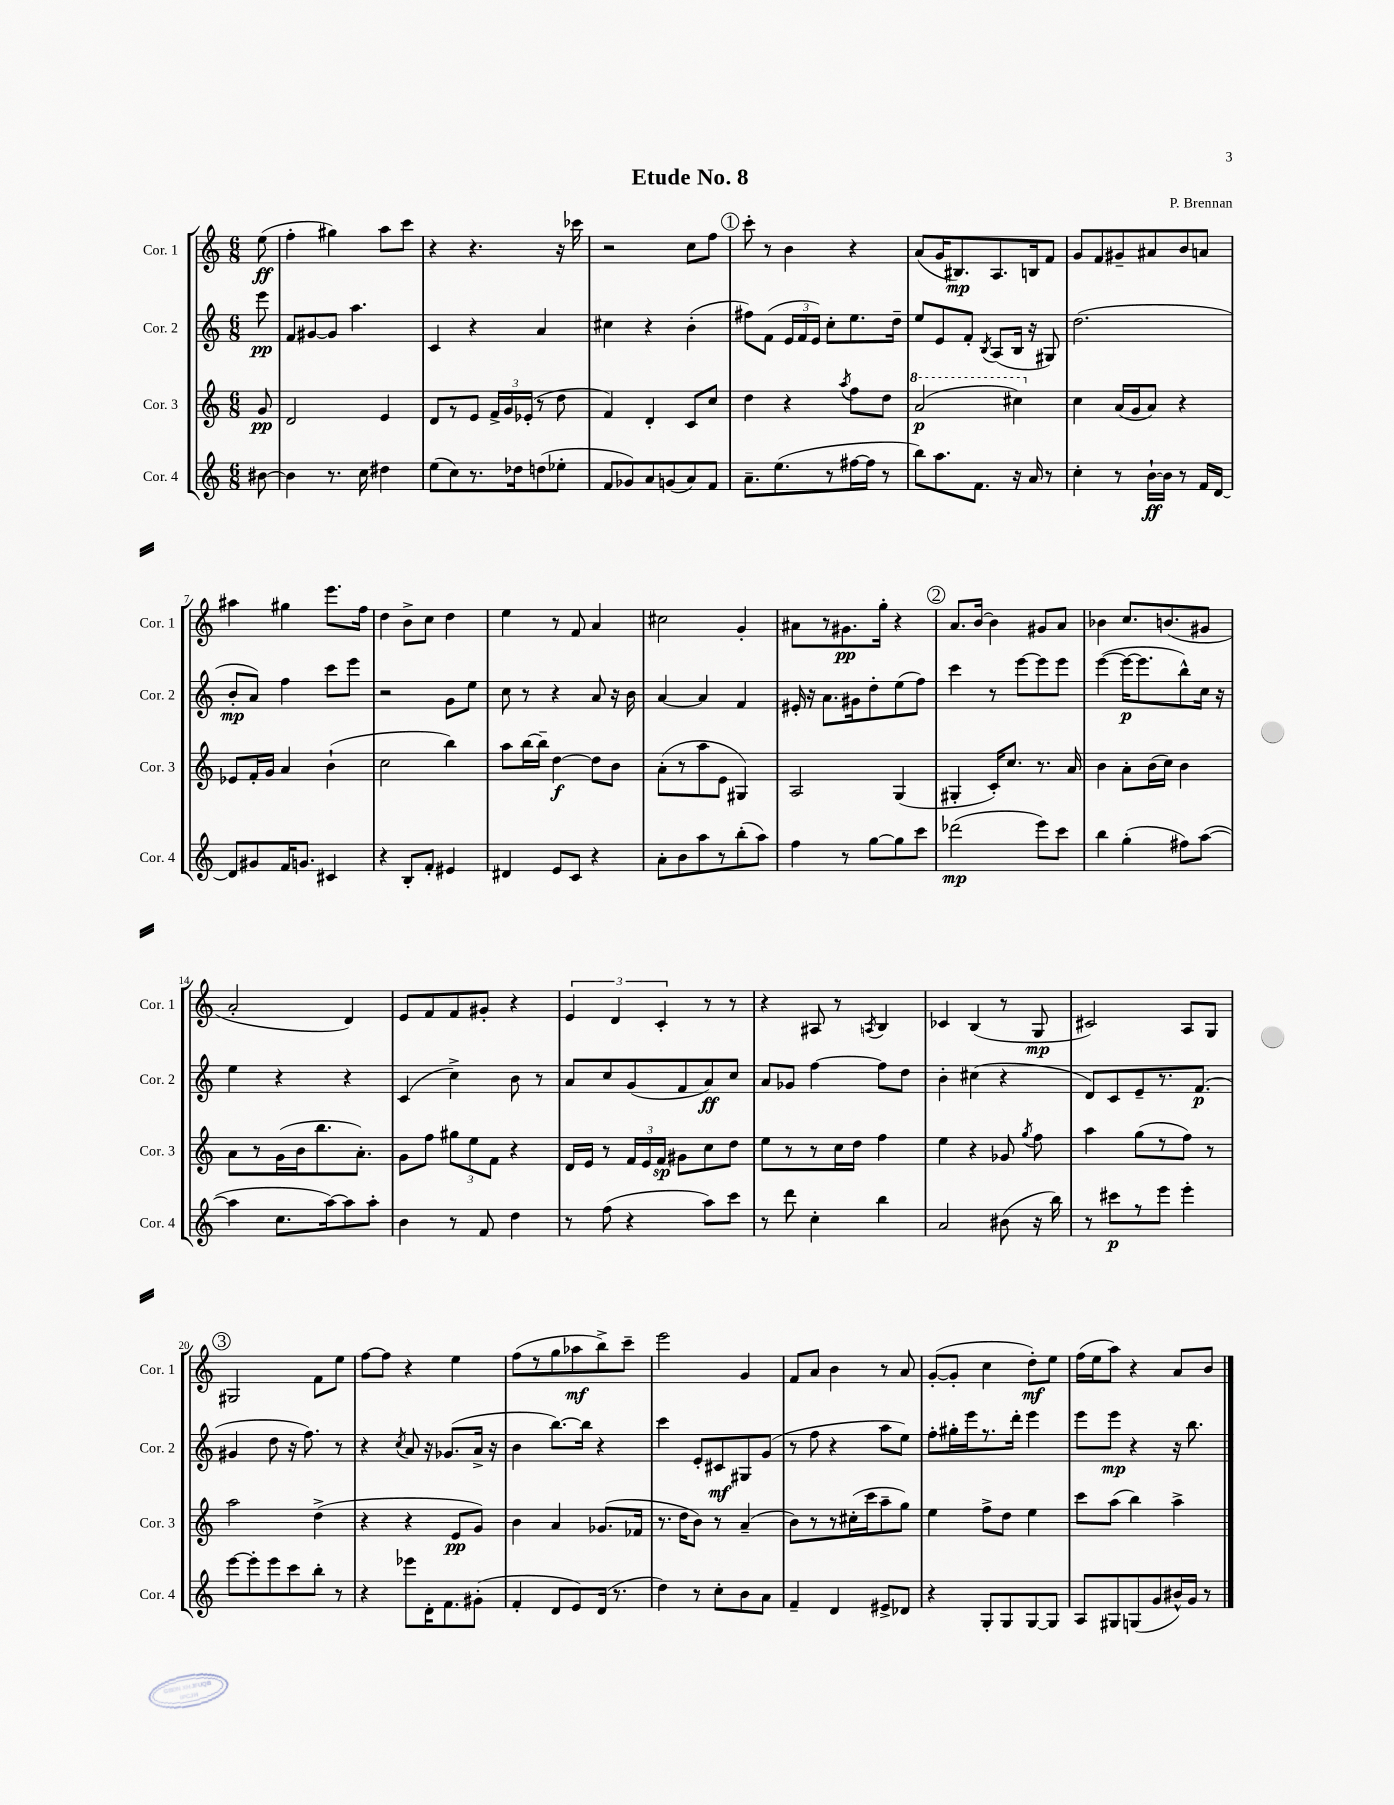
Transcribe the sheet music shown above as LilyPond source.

\header { title = "Etude No. 8" composer = "P. Brennan" }
<<
\new StaffGroup <<
\new Staff = "s0" \with { instrumentName = "Cor. 1" shortInstrumentName = "Cor. 1" } {
    \clef treble \key c \major \numericTimeSignature \time 6/8 \partial 8
    \autoBeamOff e''8\ff( |
    f''4-. gis''4) a''8[ c'''8] |
    r4 r4. r16 ces'''16 |
    r2 c''8[ f''8] |
    \mark \markup { \circle "1" } c'''8-. r8 b'4 r4 |
    a'8[( g'16 bis8.\mp) a8. b16 f'8] |
    g'8[ f'8 gis'8-- ais'8 b'8 a'8] |
    ais''4 gis''4 e'''8.[ f''16] |
    d''4 b'8[-> c''8] d''4 |
    e''4 r8 f'8 a'4 |
    cis''2 g'4-. |
    ais'8[ r8 gis'8.\pp g''16]-. r4 |
    \mark \markup { \circle "2" } a'8.[ b'16]~ b'4 gis'8[ a'8] |
    bes'4 c''8.[ b'8.( gis'8] |
    a'2-. d'4) |
    e'8[ f'8 f'8 gis'8]-. r4 |
    \tuplet 3/2 { e'4 d'4 c'4-. } r8 r8 |
    r4 ais8 r8 \acciaccatura { a8 } b4 |
    ces'4 b4( r8 g8\mp |
    cis'2) a8[ g8] |
    \mark \markup { \circle "3" } gis2 f'8[ e''8] |
    f''8[~ f''8] r4 e''4 |
    f''8[( r8 g''8 aes''8\mf b''8->) c'''8]-- |
    e'''2 g'4 |
    f'8[ a'8] b'4 r8 a'8 |
    g'8[~-.( g'8]-. c''4 d''8[-.\mf) e''8] |
    f''16[( e''16 a''8]) r4 a'8[ b'8] \bar "|." |
}
\new Staff = "s1" \with { instrumentName = "Cor. 2" shortInstrumentName = "Cor. 2" } {
    \clef treble \key c \major \numericTimeSignature \time 6/8 \partial 8
    \autoBeamOff e'''8\pp |
    f'8[ gis'8~ gis'8] a''4. |
    c'4 r4 a'4 |
    cis''4 r4 b'4-.( |
    \mark \markup { \circle "1" } fis''8[) f'8]( \tuplet 3/2 { e'16[ f'16 e'16]) } c''8[-. e''8. d''16]-- |
    e''8[ e'8 f'8]-. \acciaccatura { b8 } a8[( b16] r16 gis8) |
    d''2.( |
    b'8[-.\mp a'8]) f''4 c'''8[ e'''8] |
    r2 g'8[ e''8] |
    c''8 r8 r4 a'8 r16 b'16 |
    a'4~ a'4 f'4 |
    eis'16-. r16 a'8.[ gis'16 d''8-. e''8( f''8]) |
    \mark \markup { \circle "2" } c'''4 r8 e'''8[~ e'''8 e'''8] |
    e'''4~( e'''16[~\p e'''8. b''8-^) c''16] r16 |
    e''4 r4 r4 |
    c'4( c''4->) b'8 r8 |
    a'8[ c''8 g'8( f'8 a'8\ff) c''8] |
    a'8[ ges'8] f''4~ f''8[ d''8] |
    b'4-. cis''4( r4 |
    d'8[) c'8 e'8-- r8. f'8.]\p( |
    \mark \markup { \circle "3" } gis'4 d''8 r16 f''8.) r8 |
    r4 \acciaccatura { c''8 } a'8 r16 ges'8.[( a'16]-> r16 |
    b'4 b''8.[~) b''16] r4 |
    c'''4 e'8[-. cis'8\mf gis8 g'8]( |
    r8 f''8 r4 a''8[ e''8]) |
    f''8[-. gis''16-. e'''16 r8. d'''16]-. e'''4 |
    e'''8[ e'''8]\mp r4 r16 b''8. \bar "|." |
}
\new Staff = "s2" \with { instrumentName = "Cor. 3" shortInstrumentName = "Cor. 3" } {
    \clef treble \key c \major \numericTimeSignature \time 6/8 \partial 8
    \autoBeamOff g'8\pp |
    d'2 e'4 |
    d'8[ r8 e'8] \tuplet 3/2 { f'16[-> g'16 ees'16]-.( } r8 d''8 |
    f'4) d'4-. c'8[ c''8] |
    \mark \markup { \circle "1" } d''4 r4 \acciaccatura { a''8 } f''8[ d''8] |
    \ottava #1 a''2\p( cis'''4) \ottava #0 |
    c''4 a'16[( g'16 a'8]) r4 |
    ees'8[ f'16-. g'16] a'4 b'4-!( |
    c''2 b''4) |
    a''8[ b''16~ b''16]-- d''4~\f d''8[ b'8] |
    a'8[-.( r8 a''8 e'8] gis4) |
    a2 g4( |
    \mark \markup { \circle "2" } gis4-. c'16[-.) c''8.] r8. a'16 |
    b'4 a'8[-. b'16( c''16]) b'4 |
    a'8[ r8 g'16( b'16 b''8. a'8.]-.) |
    g'8[ f''8] \tuplet 3/2 { gis''8[ e''8 f'8] } r4 |
    d'16[ e'16] r8 \tuplet 3/2 { f'16[ e'16 f'16]\sp } gis'8[ c''8 d''8] |
    e''8[ r8 r8 c''16 d''16] f''4 |
    e''4 r4 ges'8 \acciaccatura { g''8 } f''8 |
    a''4 g''8[( r8 f''8]) r8 |
    \mark \markup { \circle "3" } a''2 d''4->( |
    r4 r4 e'8[\pp g'8]) |
    b'4 a'4 ges'8.[( fes'16] |
    r8. d''16[ b'8]) r8 a'4--( |
    b'8[) r8 r8 cis''16-.( c'''16 a''8-- g''8]) |
    e''4 f''8[-> d''8] e''4 |
    c'''8[ a''8]( b''4) a''4-> \bar "|." |
}
\new Staff = "s3" \with { instrumentName = "Cor. 4" shortInstrumentName = "Cor. 4" } {
    \clef treble \key c \major \numericTimeSignature \time 6/8 \partial 8
    \autoBeamOff bis'8~ |
    bis'4 r8. c''16 dis''4 |
    e''8[( c''8) r8. des''16 d''8( ees''8]-. |
    f'8[ ges'8) a'8 g'8( a'8) f'8] |
    \mark \markup { \circle "1" } a'8.[-- e''8.( r8 fis''16~ fis''16] r8 |
    b''8[) a''8. f'8.] r16 a'16 r8 |
    c''4-. r8 b'16[~-!\ff b'16] r8 f'16[ d'16]~ |
    d'8[ gis'8 f'16 g'8.] cis'4 |
    r4 b8[-. f'8]-. eis'4 |
    dis'4 e'8[ c'8] r4 |
    a'8[-. b'8 a''8 r8 b''8-.( a''8]) |
    f''4 r8 g''8[~ g''8 c'''8] |
    \mark \markup { \circle "2" } des'''2\mp( e'''8[) c'''8] |
    b''4 g''4-.( fis''8[) a''8]~( |
    a''4 c''8.[ a''16~) a''8 a''8]-. |
    b'4 r8 f'8 d''4 |
    r8 f''8( r4 a''8[) c'''8] |
    r8 d'''8 c''4-. b''4 |
    a'2 bis'8( r16 b''16) |
    r8 cis'''8[\p r8 e'''8] e'''4-. |
    \mark \markup { \circle "3" } e'''8[~ e'''8-. e'''8 c'''8 b''8]-. r8 |
    r4 ees'''8[ d'16-. f'8. gis'8]-.( |
    f'4-. d'8[ e'8) d'16]( r8. |
    d''4) r8 c''8[-. b'8 a'8] |
    f'4-- d'4 eis'8[-> des'8] |
    r4 g8[-. g8 g8~ g8] |
    a8[ gis8 g8( g'8 bis'16-^) g'16] r8 \bar "|." |
}
>>
>>
